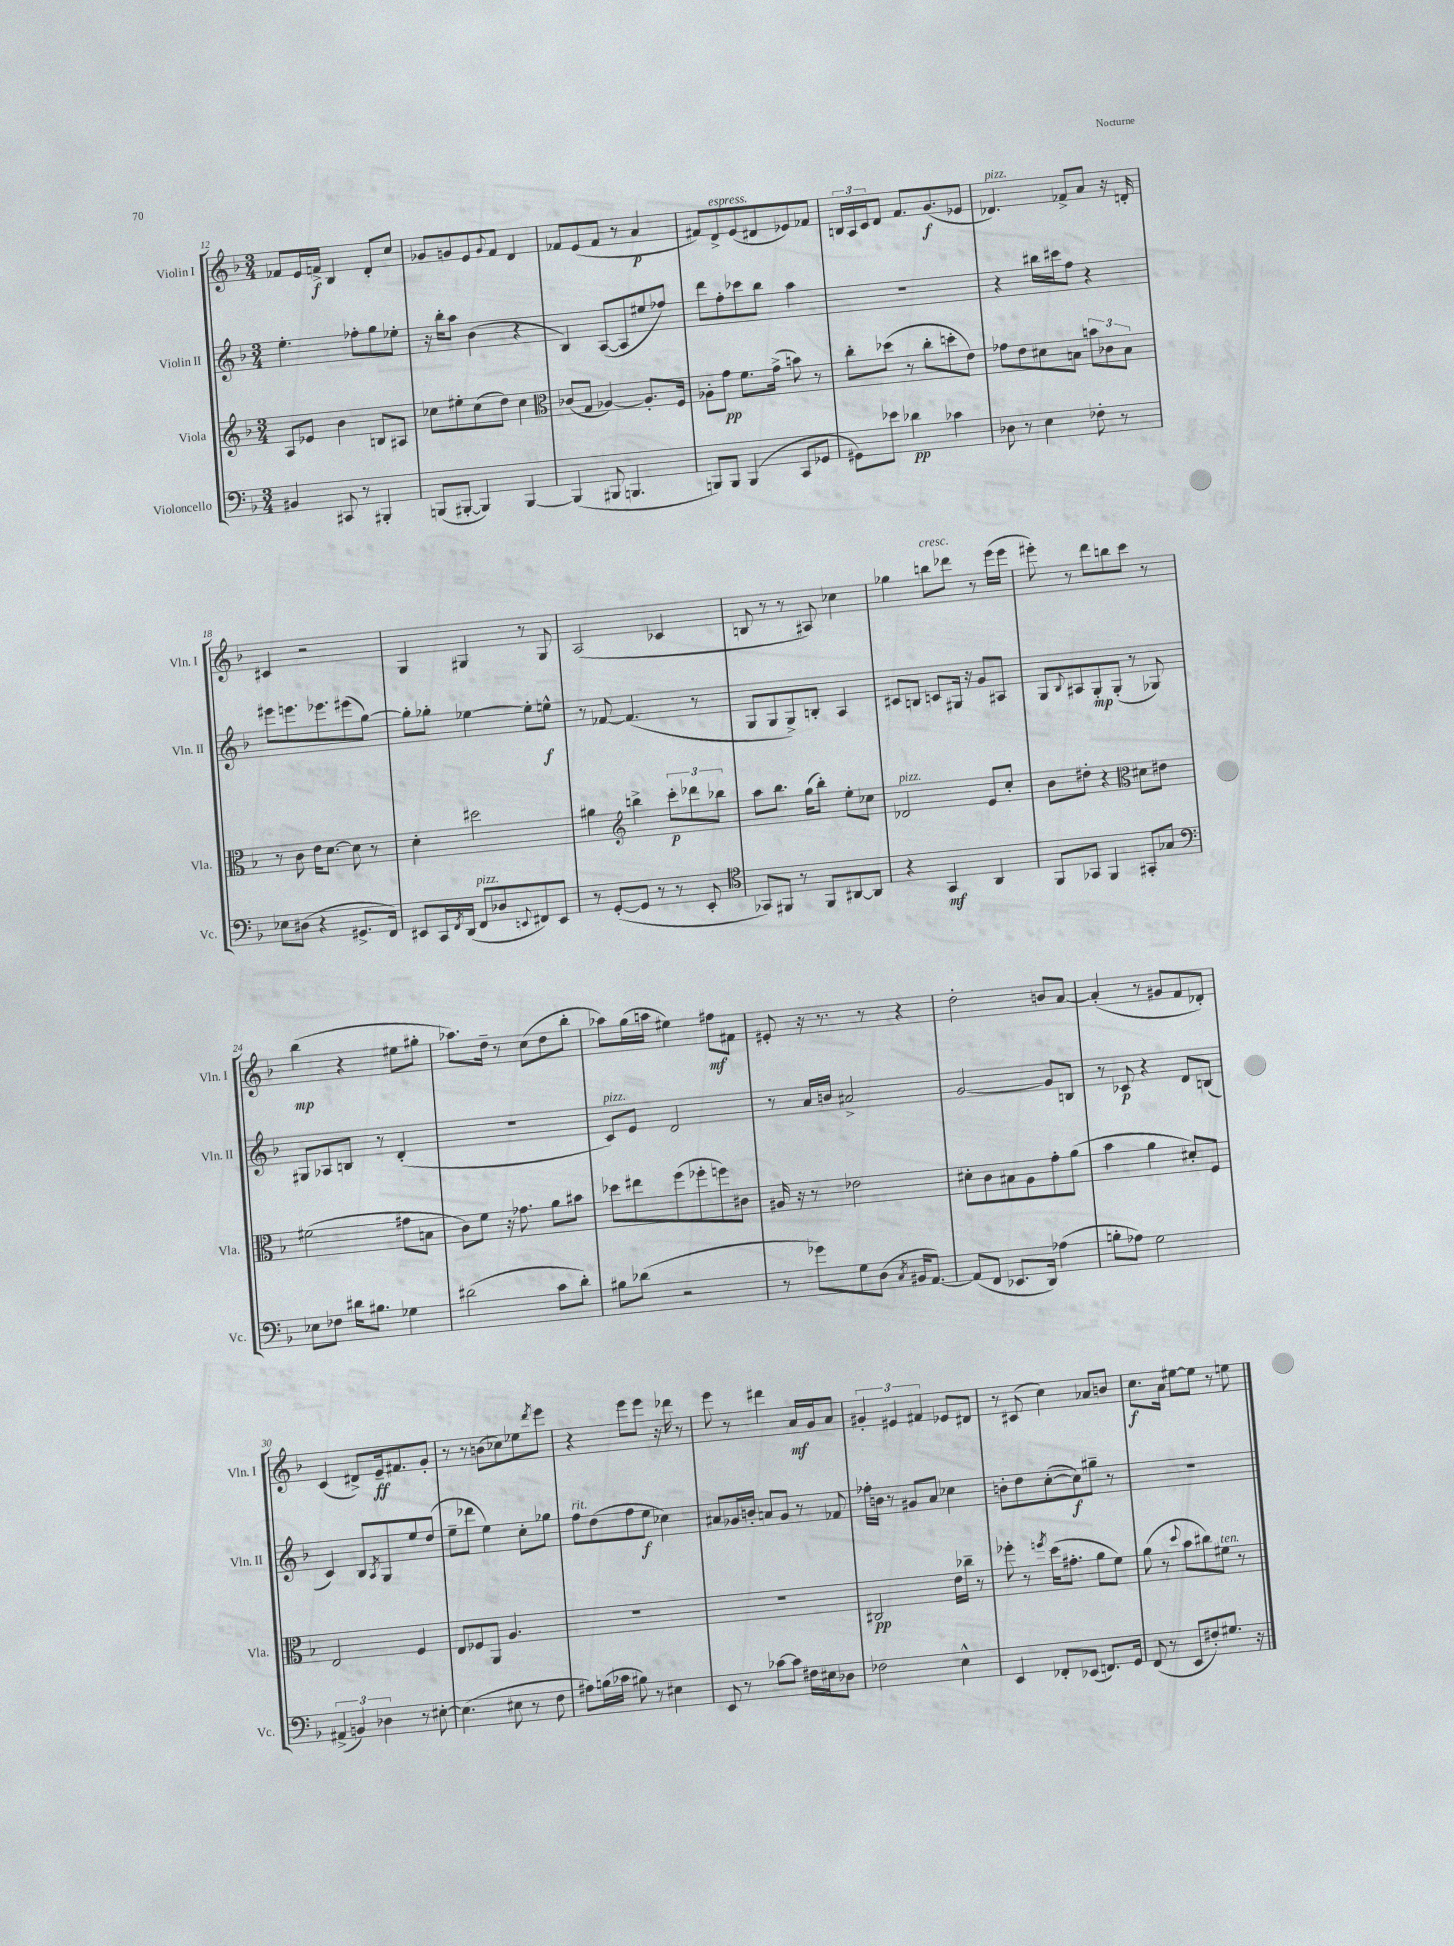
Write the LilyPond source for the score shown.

<<
\new StaffGroup <<
\new Staff = "s0" \with { instrumentName = "Violin I" shortInstrumentName = "Vln. I" } {
    \clef treble \key f \major \numericTimeSignature \time 3/4
    fes'8 e'16 f'16->\f bes4 d'8-. c''8 |
    ges'8 g'8 e'8 \appoggiatura { g'8 } f'8 d'4 |
    fes'8 e'8( fes'8 r8 a'4\p |
    fis'8) d'8->^\markup { \italic "espress." } e'8( dis'8 ees'8) fes'8 |
    \tuplet 3/2 { b16 a16 c'16 } d'8 f'8. g'8.\f( ees'8 |
    des'4.^\markup { \italic "pizz." }) fes'8-> a'8 r16 d'16-. |
    cis'4 r2 |
    g4 gis4 r8 gis8 |
    a2( ces'4 |
    b8 r8 r8 ais8) ces''4 |
    ges''4 b''8^\markup { \italic "cresc." } des'''8 r8 e'''16( e'''16 |
    eis'''8-.) r8 d'''8 b''8 c'''8 r8 |
    bes''4\mp( r4 eis''8 gis''8-. |
    aes''8.) d''16-- r8 c''8( d''8 bes''8-. |
    aes''8) g''16( a''16 eis''4) fis''8\mf fis'8 |
    eis'8-. r16 r8. r8 r4 |
    d''2-. b'8 a'8~ |
    a'4-.( r8 gis'8 f'8 des'8-.) |
    c'4( dis'8->) e'16--\ff fis'8. g'8-. |
    r8 r8 b'8( ces''8) ees''8 \acciaccatura { d'''8 } e'''8 |
    r4 e'''8 e'''8 r16 des'''16 r8 |
    e'''8 r8 dis'''4 a'16\mf g'16 a'8 |
    \tuplet 3/2 { gis'4-. eis'4 fis'4 } ees'8 dis'8 |
    r8 cis'8( c''4) aes'8 b'8 |
    c''8.\f a'16 eis''8~ eis''8 r8 e''8 \bar "|." |
}
\new Staff = "s1" \with { instrumentName = "Violin II" shortInstrumentName = "Vln. II" } {
    \clef treble \key f \major \numericTimeSignature \time 3/4
    e''4.-. fes''8-. g''8 ees''8-. |
    r16 bes''16-. a''8 bes'4( r4 |
    bes4) a8~( a8 eis''8 fes''8) |
    d'''8 f''8-. ces'''8 bes''8 a''4 |
    R2. |
    r4 bis''16 cis'''16 f''8 r4 |
    eis'''8 e'''8. ees'''8. eis'''8( g''8~) |
    g''8-. ges''8-. ees''4~ ees''8-. e''8-^\f |
    r8 fes'8~ fes'4.( r8 |
    g8 g8 g8->) b8-. a4 |
    cis'8 b8 c'8 gis16 r16 g'8 ais8 |
    g8 \appoggiatura { bes8 } ais8 g8-.\mp g8-.( r8 ges8) |
    gis8 aes8 b8 r8 d'4-.( |
    R2. |
    c'8^\markup { \italic "pizz." }) e'8 d'2 |
    r8 a'16 b'16 ais'2-> |
    g'2~ g'8 b8 |
    r8 ces'8\p r4 d'8 b8( |
    c'4) bes8 \acciaccatura { a8 } g8 e''8 d''8( |
    e''8-- des'''8 e''4) c''8-. ges''8 |
    f''8^\markup { \italic "rit." } d''8( f''8 e''8\f ces''4) |
    ais'8 ges'16 b'16-. a'8 ges'8 r8 fes'8 |
    fes''16-. b'16 r8 gis'8 a'8 ces''4 |
    b'8-. d''8 c''8~-.( c''8\f) gis''8-- r8 |
    R2. \bar "|." |
}
\new Staff = "s2" \with { instrumentName = "Viola" shortInstrumentName = "Vla." } {
    \clef treble \key f \major \numericTimeSignature \time 3/4
    a8 ees'8 bes'4 b8 ais8 |
    ces''8 eis''8-. ces''8( d''8) ces''4 |
    \clef alto ces'8( g8 aes4~) aes8.-. f16 |
    aes8-. g'8\pp f'8. g'16->( b'8) r8 |
    c''8-. des''8( r8 c''8-. d''8-. e'8) |
    ges'8 e'8 dis'8 b8 \tuplet 3/2 { b'8 ces'8 b8 } |
    r8 c'8 e'16 d'8.~ d'8 r8 |
    d'4-. dis''2 |
    ais'4 \clef treble b''4-> \tuplet 3/2 { c'''8-.\p des'''8 bes''8 } |
    a''8 bes''8. g''16( bes''8-.) e''8-. ces''8 |
    des'2^\markup { \italic "pizz." } e'8 c''8-. |
    bes'8 dis''8-. r4 \clef alto dis'8 eis'8 |
    fis'2( gis'8 b8 |
    c'8) f'8 r16 ges'8. a'8 bis'8 |
    des''8 eis''8 f''8( fes''8-. f''8) cis'8 |
    ais16 r16 r8 ees'2 |
    dis'8-. c'8 bis8 a8 g'8-. a'8( |
    bes'4 a'4 dis'8-.) f8 |
    e2 f4 |
    e8 fes8 a,8 a4. |
    R2. |
    R2. |
    cis2\pp e'16 ces''16-- r8 |
    fes''8-. r8 \acciaccatura { f''8 } d''16( gis'8.-. a'8 f'8) |
    a'8( r8 \appoggiatura { d''8 } bes'8 cis''8) fis'8^\markup { \italic "ten." } r8 \bar "|." |
}
\new Staff = "s3" \with { instrumentName = "Violoncello" shortInstrumentName = "Vc." } {
    \clef bass \key f \major \numericTimeSignature \time 3/4
    bis,4 cis,8 r8 bis,,4-. |
    b,,8( bis,,8~-. bis,,4) bis,,4~ |
    bis,,4( bis,,8 b,,4. |
    b,,8) b,,8 b,,4( c,8 ges,8 |
    gis,8) ees'8 des'4\pp ces'4 |
    des8 r8 e4 fes8-. r8 |
    ees8 dis8( r4 gis,8.-> f,16) |
    eis,8 c,16 \acciaccatura { f,8 } d,16( f,8^\markup { \italic "pizz." } des8 \appoggiatura { e,8 } fis,8) e,8 |
    r8 g,8~-.( g,8 r8 r8 e,8-. |
    \clef tenor ges,8) fis,8 r8 fis,8 ais,8~ ais,8 |
    r4 g,4\mf a,4 |
    f,8 ges,8 f,4 gis,8-. ges8 |
    \clef bass ees8 fes8 dis'16 bis8. ges4 |
    dis'2( c'8 dis'8-.) |
    bis8 des'8( r2 |
    r8 ges'8) g8 d8( \acciaccatura { c8 } bis,16 a,8.~) |
    a,8( f,8 ees,8. d,16) aes4( |
    b8-. aes8) g2 |
    \tuplet 3/2 { ais,4->( b,4) des4 } r8 eis8~-. |
    eis4.( eis8 r8 f8 |
    ais8) b16( ces'16 bis8) r8 eis4 |
    e,8 r8 ces'8~ ces'8 fis16 eis16 des8 |
    fes2 e4-^ |
    e,4 fes,8-. ees,8( f,8.) g,16 |
    f,8( r8 e,8 fis8-.) gis8. r16 \bar "|." |
}
>>
>>
\layout { \context { \Score currentBarNumber = #12 } }
